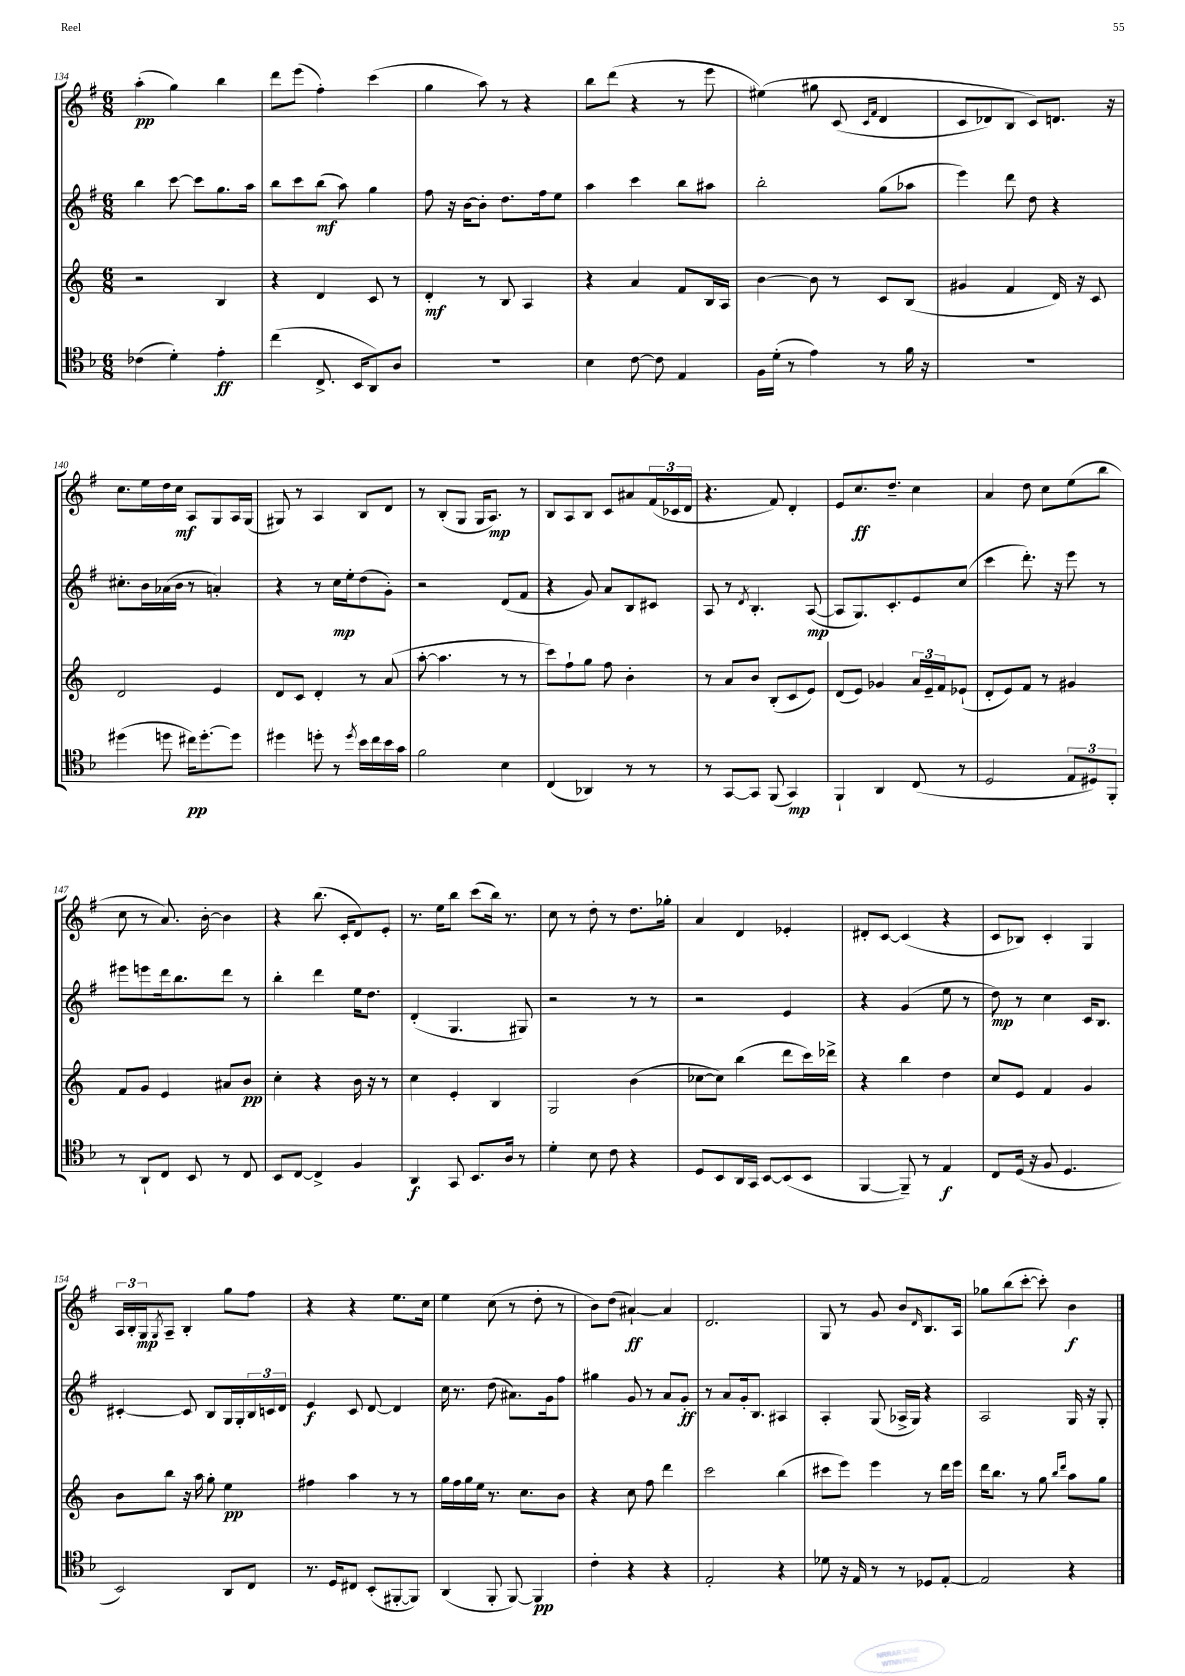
<<
\new StaffGroup <<
\new Staff = "s0" {
    \clef treble \key g \major \numericTimeSignature \time 6/8
    a''4-.\pp( g''4) b''4 |
    d'''8 e'''8( fis''4-.) c'''4( |
    g''4 a''8) r8 r4 |
    b''8 d'''8( r4 r8 e'''8 |
    eis''4)\( gis''8 c'8( \grace { c'16 fis'16 } d'4 |
    c'8 des'8) b8 c'8\) d'8. r16 |
    c''8. e''16 d''16 c''16\mf a8 g8 a16 g16( |
    gis8) r8 a4 b8 d'8 |
    r8 b8-.( g8 g16 a8.\mp) r8 |
    b8 a8 b8 c'8 ais'8 \tuplet 3/2 { fis'16( ces'16 d'16 } |
    r4. fis'8) d'4-. |
    e'8 c''8.\ff d''8.-- c''4 |
    a'4 d''8 c''8 e''8( b''8 |
    c''8 r8 a'8.) b'16~-. b'4 |
    r4 b''8.( c'16-. d'8) e'8-. |
    r8. e''16 b''8 c'''8( b''16) r8. |
    c''8 r8 d''8-. r8 d''8. ges''16-. |
    a'4 d'4 ees'4-. |
    dis'8-. c'8~ c'4( r4 |
    c'8 bes8) c'4-. g4 |
    \tuplet 3/2 { a16 b16-. g16\mp } \acciaccatura { g8 } a8-- b4-. g''8 fis''8 |
    r4 r4 e''8. c''16 |
    e''4 c''8( r8 d''8-. r8 |
    b'8) d''8( ais'4~-!\ff) ais'4 |
    d'2. |
    g8 r8 g'8 b'8 \grace { d'16 } b8. a16 |
    ges''8 b''8( c'''8~-. c'''8-.) b'4\f \bar "|." |
}
\new Staff = "s1" {
    \clef treble \key g \major \numericTimeSignature \time 6/8
    b''4 c'''8~ c'''8 g''8. a''16 |
    b''8 c'''8 b''8\mf( a''8) g''4 |
    fis''8 r16 b'16~ b'8-. d''8. fis''16 e''8 |
    a''4 c'''4 b''8 ais''8 |
    b''2-. g''8( aes''8 |
    e'''4) d'''8 d''8 r4 |
    cis''8.-. b'16 aes'16( b'16 r8 a'4-.) |
    r4 r8 c''16\mp e''16-. d''8( g'8-.) |
    r2 d'8( fis'8 |
    r4 g'8) a'8 b8 cis'8 |
    a8 r8 \acciaccatura { d'8 } b4.-. a8~\mp( |
    a8 g8.) c'8.-. e'8 c''8( |
    c'''4 d'''8.-.) r16 e'''8 r8 |
    eis'''8 e'''8 d'''16 b''8. d'''8 r8 |
    b''4-. d'''4 e''16 d''8. |
    d'4-.( g4. gis8) |
    r2 r8 r8 |
    r2 e'4 |
    r4 g'4( e''8 r8 |
    d''8\mp) r8 c''4 c'16 b8. |
    cis'4~-. cis'8 b8 g16 g16-. \tuplet 3/2 { b16 c'16 d'16 } |
    e'4\f c'8 d'8~ d'4 |
    c''16 r8. d''8( ais'8.) g'16 fis''8 |
    gis''4 g'8 r8 a'8 g'8-.\ff |
    r8 a'8 g'16-. b8. ais4 |
    a4-. g8( aes16-> g16) r4 |
    a2 g16 r16 g8-. \bar "|." |
}
\new Staff = "s2" {
    \clef treble \key c \major \numericTimeSignature \time 6/8
    r2 b4 |
    r4 d'4 c'8 r8 |
    d'4-.\mf r8 b8 a4 |
    r4 a'4 f'8 b16 a16 |
    b'4~ b'8 r8 c'8 b8( |
    gis'4 f'4 d'16) r16 c'8 |
    d'2 e'4 |
    d'8 c'8 d'4-. r8 a'8( |
    a''8~-. a''4. r8 r8 |
    c'''8) f''8-! g''8 f''8 b'4-. |
    r8 a'8 b'8 b8-.( c'8 e'8) |
    d'8( e'8) ges'4 \tuplet 3/2 { a'16 e'16-- f'16 } ees'8-!( |
    d'8-. e'8) f'8 r8 gis'4 |
    f'8 g'8 e'4 ais'8 b'8\pp |
    c''4-. r4 b'16 r16 r8 |
    c''4 e'4-. b4 |
    g2 b'4( |
    ces''8~ ces''8) b''4( d'''8 c'''16) des'''16-> |
    r4 b''4 d''4 |
    c''8 e'8 f'4 g'4 |
    b'8 b''8 r16 a''16 g''8-. e''4\pp |
    fis''4 a''4 r8 r8 |
    g''16 f''16 g''16 e''16 r8. c''8. b'8 |
    r4 c''8 f''8 d'''4 |
    c'''2 b''4( |
    cis'''8 e'''8) e'''4 r8 d'''16 e'''16 |
    d'''16 b''8. r8 g''8 \grace { b''16 d'''16 } a''8 g''8 \bar "|." |
}
\new Staff = "s3" {
    \clef tenor \key f \major \numericTimeSignature \time 6/8
    ces'4( d'4-.) e'4-.\ff |
    c''4( c8.-> bes,16 a,8) a8 |
    R2. |
    bes4 c'8~ c'8 e4 |
    f16 d'16-.( r8 e'4) r8 f'16 r16 |
    R2. |
    dis''4( d''8 cis''16\pp) d''8.~-. d''8 |
    dis''4 d''8-. r8 \acciaccatura { d''8 } bes'16 c''16 bes'16 g'16 |
    f'2 bes4 |
    c4( aes,4) r8 r8 |
    r8 g,8~ g,8 f,8( g,4\mp) |
    f,4-! a,4 c8( r8 |
    d2 \tuplet 3/2 { e8 dis8) f,8-. } |
    r8 a,8-! c8 bes,8 r8 c8 |
    bes,8 c8~ c4-> f4 |
    a,4\f g,8 bes,8. a16 r8 |
    d'4-. bes8 c'8 r4 |
    d8 bes,8 a,16 g,16 bes,8~ bes,8( bes,8 |
    f,4~ f,8--) r8 e4\f |
    c8 d16( r16 f8 d4. |
    bes,2) a,8 c8 |
    r8. d16 cis8 bes,8-.( fis,8~-. fis,8) |
    a,4( f,8-. f,8~) f,4\pp |
    c'4-. r4 r4 |
    e2-. r4 |
    des'8 r16 e16 r8 r8 des8 e8~-. |
    e2 r4 \bar "|." |
}
>>
>>
\layout { \context { \Score currentBarNumber = #134 } }
